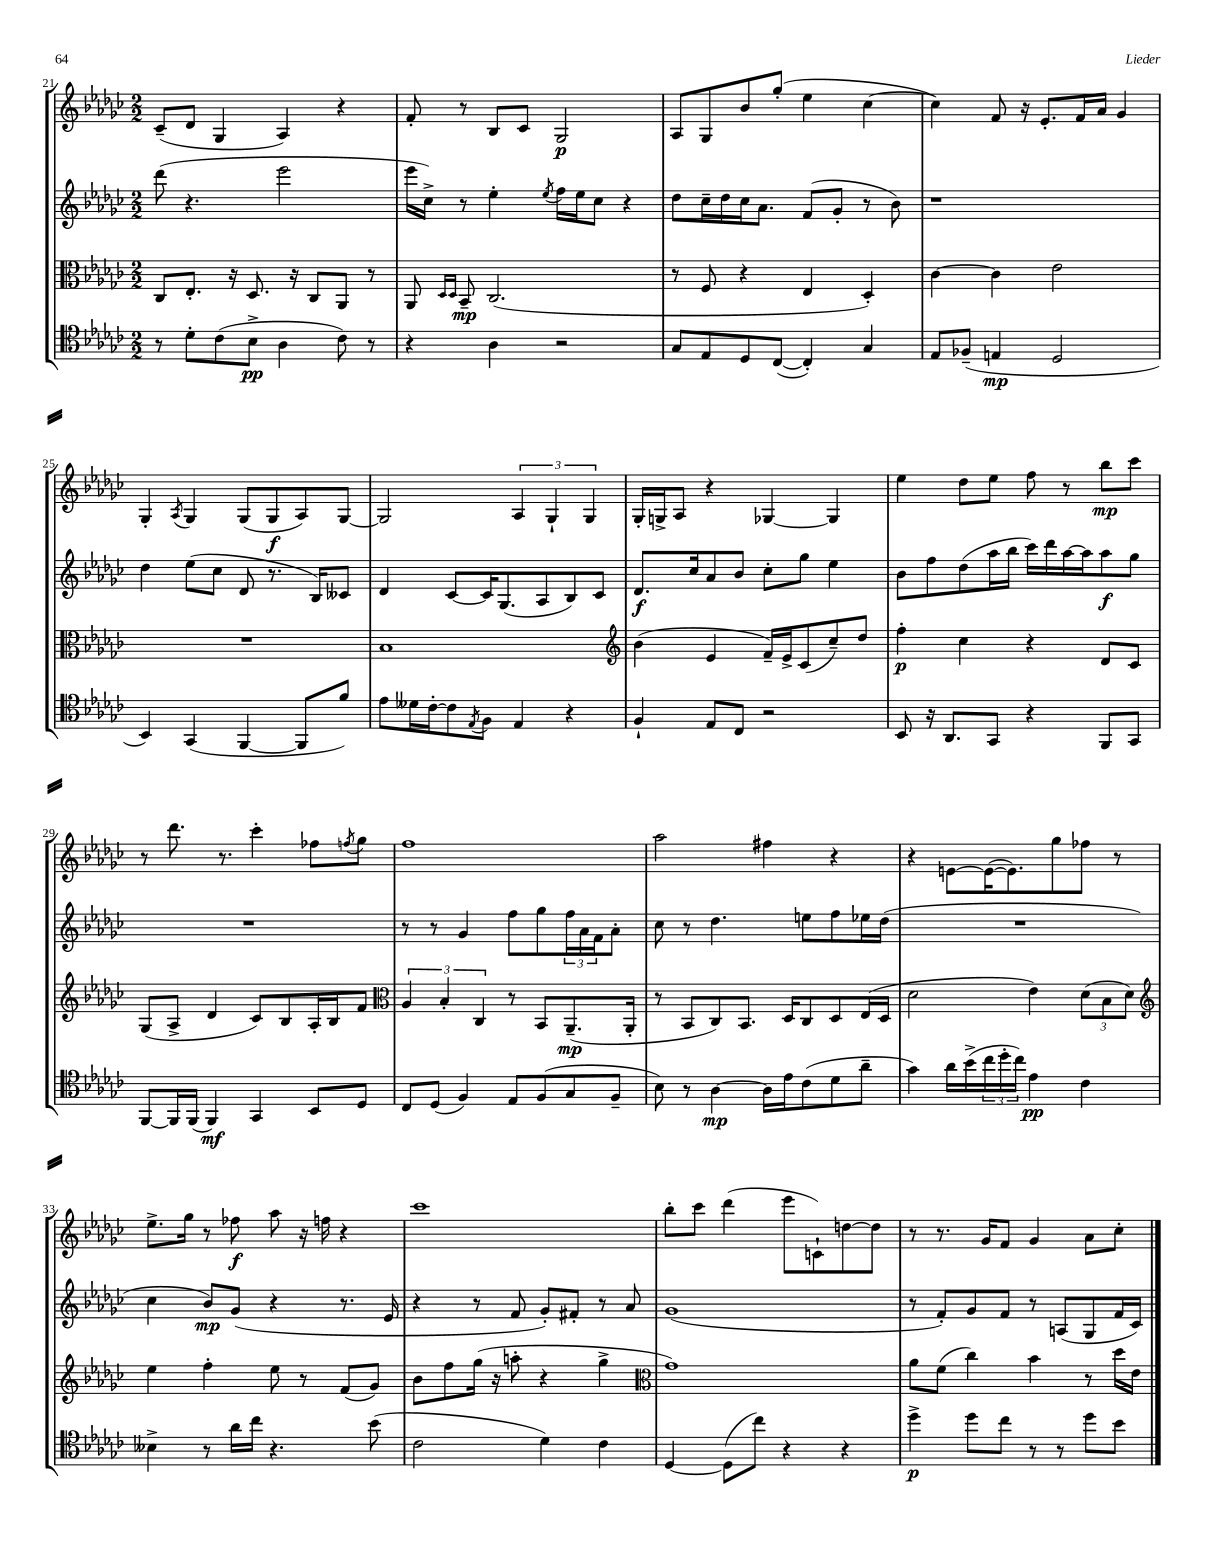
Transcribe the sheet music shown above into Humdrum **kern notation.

**kern	**kern	**kern	**kern
*staff4	*staff3	*staff2	*staff1
*clefC4	*clefC3	*clefG2	*clefG2
*k[b-e-a-d-g-c-]	*k[b-e-a-d-g-c-]	*k[b-e-a-d-g-c-]	*k[b-e-a-d-g-c-]
*M2/2	*M2/2	*M2/2	*M2/2
8r	8C-	(8ddd-	(8c-~
8d-'	8.E-'	4.r	8d-
(8c-	.	.	4G-
.	16r	.	.
8B-^	8.D-	.	.
4A-	.	2eee-	4A-)
.	16r	.	.
.	8C-	.	.
8c-)	8AA-	.	4r
8r	8r	.	.
=	=	=	=
4r	8AA-	16eee-	8f'
.	.	16cc-^)	.
.	16qqD-	.	.
.	16qqD-	.	.
.	8BB-~	8r	8r
4A-	(2.C-	4ee-'	8B-
.	.	.	8c-
.	.	8qee-	.
2r	.	16ff	2G-
.	.	16ee-	.
.	.	8cc-	.
.	.	4r	.
=	=	=	=
8G-	8r	8dd-	8A-
8E-	8F	16cc-~	8G-
.	.	16dd-	.
8D-	4r	16cc-	8b-
.	.	8.a-	.
([8C-	.	.	(8gg-'
4C-'])	4E-	(8f	4ee-
.	.	8g-'	.
4G-	4D-')	8r	[4cc-
.	.	8b-)	.
=	=	=	=
8E-	[4c-	1r	4cc-])
(8F-~	.	.	.
4E	4c-]	.	8f
.	.	.	16r
.	.	.	8.e-'
2D-	2e-	.	.
.	.	.	16f
.	.	.	16a-
.	.	.	4g-
=	=	=	=
4BB-)	1r	4dd-	4G-'
.	.	.	8qA-
(4GG-	.	(8ee-	4G-
.	.	8cc-	.
[4FF	.	8d-	(8G-
.	.	8.r	8G-
8FF]	.	.	8A-)
.	.	16B-)	.
8f)	.	8c--	[8G-
=	=	=	=
8e-	1B-	4d-	2G-]
16d--	.	.	.
[16c-'	.	.	.
8c-]	.	[8c-	.
8qE-	.	.	.
8F	.	16c-]	.
.	.	(8.G-	.
4E-	.	.	6A-
.	.	8A-	.
.	.	.	6G-`
4r	.	8B-)	.
.	.	.	6G-
.	.	8c-	.
=	=	=	=
*	*clefG2	*	*
4F`	(4b-	8.d-	16G-'
.	.	.	16G^
.	.	.	8A-
.	.	16cc-	.
8E-	4e-	8a-	4r
8C-	.	8b-	.
2r	16f~)	8cc-'	[4G-
.	16e-^	.	.
.	(8c-	8gg-	.
.	8cc-~)	4ee-	4G-]
.	8dd-	.	.
=	=	=	=
8BB-	4ff'	8b-	4ee-
16r	.	8ff	.
8.AA-	.	.	.
.	4cc-	(8dd-	8dd-
8GG-	.	16aa-	8ee-
.	.	16bb-	.
4r	4r	16ccc-)	8ff
.	.	16ddd-	.
.	.	[16aa-	8r
.	.	16aa-]	.
8FF	8d-	8aa-	8bb-
8GG-	8c-	8gg-	8ccc-
=	=	=	=
[8FF	(8G-	1r	8r
16FF]	8A-^	.	8.ddd-
(16FF	.	.	.
4FF)	4d-	.	.
.	.	.	8.r
4GG-	8c-)	.	4ccc-'
.	8B-	.	.
8BB-	16A-'	.	8ff-
.	16B-	.	.
.	.	.	8qff
8D-	8f	.	8gg-
=	=	=	=
*	*clefC3	*	*
8C-	6A-	8r	1ff
(8D-	.	8r	.
.	6B-'	.	.
4F)	.	4g-	.
.	6C-	.	.
8E-	8r	8ff	.
(8F	8BB-	8gg-	.
8G-	(8.AA-~	24ff	.
.	.	24a-	.
.	.	24f	.
8F~	.	8a-'	.
.	16AA-'	.	.
=	=	=	=
8B-)	8r	8cc-	2aa-
8r	8BB-	8r	.
[4A-	8C-)	4.dd-	.
.	8.BB-	.	.
16A-]	.	.	4ff#
16e-	16D-	.	.
(8c-	8C-	8ee	.
8d-	8D-	8ff	4r
8a-~	(16E-	16ee-	.
.	16D-	(16dd-	.
=	=	=	=
4g-)	2d-	1r	4r
16a-	.	.	[8e
(16b-^	.	.	.
24cc-	.	.	(16e_
24dd-'	.	.	.
.	.	.	8.e])
24cc-)	.	.	.
4e-	4e-)	.	.
.	.	.	8gg-
4c-	(12d-	.	8ff-
.	12B-	.	.
.	.	.	8r
.	12d-)	.	.
=	=	=	=
*	*clefG2	*	*
4B--^	4ee-	4cc-	8.ee-^
.	.	.	16gg-
8r	4ff'	8b-)	8r
16a-	.	(8g-	8ff-
16cc-	.	.	.
4.r	8ee-	4r	8aa-
.	8r	.	16r
.	.	.	16ff
.	(8f	8.r	4r
(8b-	8g-)	.	.
.	.	16e-	.
=	=	=	=
2c-	8b-	4r	1ccc-
.	8ff	.	.
.	(16gg-	8r	.
.	16r	.	.
.	8aa'	8f	.
4d-)	4r	8g-')	.
.	.	8f#'	.
4c-	4gg-^	8r	.
.	.	8a-	.
=	=	=	=
*	*clefC3	*	*
[4D-	1g-)	(1g-	8bb-'
.	.	.	8ccc-
(8D-]	.	.	(4ddd-
8cc-)	.	.	.
4r	.	.	8eee-
.	.	.	8c`)
4r	.	.	[8dd
.	.	.	8dd]
=	=	=	=
4dd-^	8a-	8r	8r
.	(8f	8f')	8.r
8dd-	4cc-)	8g-	.
.	.	.	16g-
8cc-	.	8f	8f
8r	4b-	8r	4g-
8r	.	(8A	.
8dd-	8r	8G-	8a-
8b-	16dd-	16f	8cc-'
.	16e-	16c-)	.
==	==	==	==
*-	*-	*-	*-
